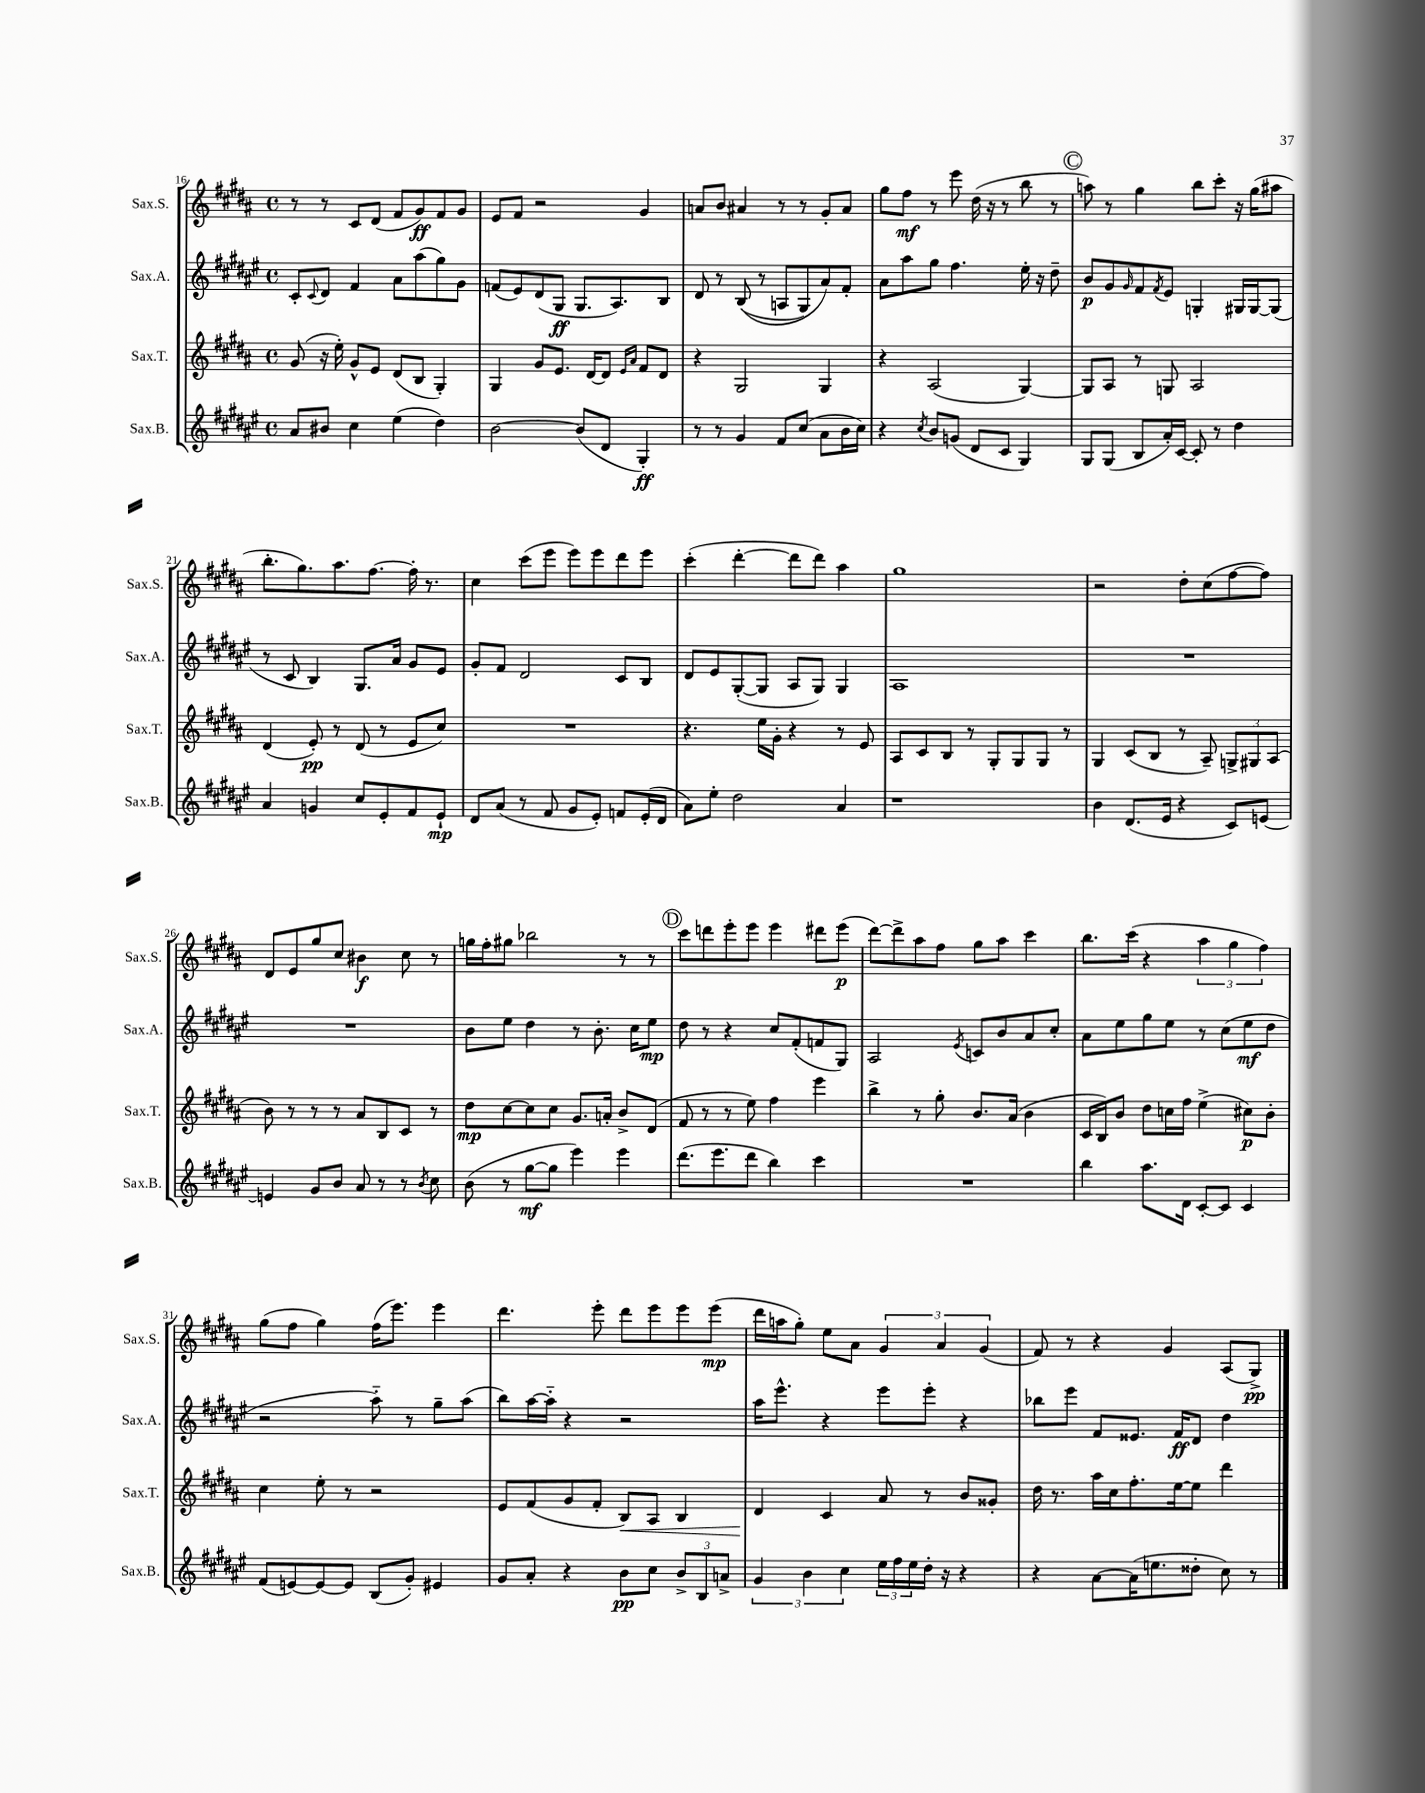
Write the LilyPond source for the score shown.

<<
\new StaffGroup <<
\new Staff = "s0" \with { instrumentName = "Sax.S." shortInstrumentName = "Sax.S." } {
    \clef treble \key b \major \defaultTimeSignature \time 4/4
    r8 r8 cis'8 dis'8( fis'8 gis'8\ff) fis'8 gis'8 |
    e'8 fis'8 r2 gis'4 |
    a'8 b'8 ais'4 r8 r8 gis'8-. ais'8 |
    gis''8 fis''8\mf r8 e'''8 dis''16( r16 r8 b''8 r8 |
    \mark \markup { \circle "C" } a''8) r8 gis''4 b''8 cis'''8-. r16 gis''16( ais''8 |
    b''8.-. gis''8.) ais''8. fis''8.~ fis''16-. r8. |
    cis''4 cis'''8( e'''8 e'''8) e'''8 dis'''8 e'''8 |
    cis'''4-.( dis'''4~-. dis'''8 dis'''8) ais''4 |
    gis''1 |
    r2 dis''8-. cis''8( fis''8~ fis''8) |
    dis'8 e'8 gis''8 cis''8 bis'4\f cis''8 r8 |
    g''16 fis''16-. gis''8 bes''2 r8 r8 |
    \mark \markup { \circle "D" } cis'''8 d'''8 e'''8-. e'''8 e'''4 dis'''8 e'''8\p( |
    dis'''8~) dis'''8-> ais''8 fis''8 gis''8 ais''8 cis'''4 |
    b''8. cis'''16( r4 \tuplet 3/2 { ais''4 gis''4 fis''4) } |
    gis''8( fis''8 gis''4) fis''16( e'''8.) e'''4 |
    dis'''4. e'''8-. dis'''8 e'''8 e'''8 e'''8\mp( |
    dis'''16 a''16 gis''8-.) e''8 ais'8 \tuplet 3/2 { gis'4 ais'4 gis'4( } |
    fis'8) r8 r4 gis'4 ais8( gis8->\pp) \bar "|." |
}
\new Staff = "s1" \with { instrumentName = "Sax.A." shortInstrumentName = "Sax.A." } {
    \clef treble \key fis \major \defaultTimeSignature \time 4/4
    cis'8-. \appoggiatura { cis'8 } dis'8 fis'4 ais'8 ais''8( gis''8) gis'8 |
    f'8( eis'8) dis'8( gis8\ff gis8. ais8.) b8 |
    dis'8 r8 b8(\( r8 a8 gis8) ais'8\) fis'8-. |
    ais'8 ais''8 gis''8 fis''4. eis''16-. r16 dis''8-- |
    \mark \markup { \circle "C" } b'8\p gis'8 \grace { gis'16 } fis'8 \acciaccatura { fis'8 } eis'8 g4-. gis16 gis16~ gis8( |
    r8 cis'8 b4) gis8. ais'16 gis'8 eis'8 |
    gis'8-. fis'8 dis'2 cis'8 b8 |
    dis'8 eis'8 gis8~-.( gis8 ais8 gis8) gis4 |
    ais1 |
    R1 |
    R1 |
    b'8 eis''8 dis''4 r8 b'8.-. cis''16 eis''8\mp |
    \mark \markup { \circle "D" } dis''8 r8 r4 cis''8 fis'8-.( f'8 gis8) |
    ais2 \acciaccatura { eis'8 } c'8 b'8 ais'8 cis''8-. |
    ais'8 eis''8 gis''8 eis''8 r8 cis''8( eis''8\mf dis''8 |
    r2 ais''8-_) r8 gis''8-- ais''8( |
    b''8) ais''16~ ais''16-_ r4 r2 |
    ais''16 eis'''8.-^ r4 eis'''8 eis'''8-. r4 |
    bes''8 eis'''8 fis'8 eisis'8. fis'16\ff dis'8 dis''4 \bar "|." |
}
\new Staff = "s2" \with { instrumentName = "Sax.T." shortInstrumentName = "Sax.T." } {
    \clef treble \key b \major \defaultTimeSignature \time 4/4
    gis'8( r16 e''16-.) gis'8-^ e'8 dis'8( b8 gis4-.) |
    gis4 gis'8 e'8. dis'16~ dis'8 \grace { e'16 ais'16 } fis'8 dis'8 |
    r4 gis2 gis4 |
    r4 ais2( gis4~) |
    \mark \markup { \circle "C" } gis8 ais8 r8 g8 ais2 |
    dis'4( e'8-.\pp) r8 dis'8( r8 e'8 cis''8) |
    R1 |
    r4. e''16 gis'16-. r4 r8 e'8 |
    ais8 cis'8 b8 r8 gis8-. gis8 gis8 r8 |
    gis4 cis'8( b8 r8 ais8--) \tuplet 3/2 { g8-> gis8 ais8( } |
    b'8) r8 r8 r8 ais'8 b8 cis'8 r8 |
    dis''8\mp cis''8~ cis''8 cis''8 gis'8. a'16-. b'8-> dis'8( |
    \mark \markup { \circle "D" } fis'8 r8 r8 e''8) fis''4 e'''4 |
    b''4-> r8 gis''8-. b'8. ais'16( b'4 |
    cis'16 b16) b'8 dis''8 c''16 fis''16 e''4->( cis''8\p) b'8-. |
    cis''4 e''8-. r8 r2 |
    e'8 fis'8( gis'8 fis'8-. b8\<) ais8 b4 |
    dis'4\! cis'4 ais'8 r8 b'8 gisis'8-. |
    dis''16 r8. ais''16 cis''16 fis''8.-. e''16~ e''8 dis'''4 \bar "|." |
}
\new Staff = "s3" \with { instrumentName = "Sax.B." shortInstrumentName = "Sax.B." } {
    \clef treble \key fis \major \defaultTimeSignature \time 4/4
    ais'8 bis'8 cis''4 eis''4( dis''4) |
    b'2~ b'8( dis'8 gis4-.\ff) |
    r8 r8 gis'4 fis'8 cis''8( ais'8 b'16 cis''16) |
    r4 \acciaccatura { cis''8 } b'8 g'8( dis'8 cis'8 gis4) |
    \mark \markup { \circle "C" } gis8 gis8( b8 ais'16-.) cis'16~ cis'8-. r8 dis''4 |
    ais'4 g'4 cis''8 eis'8-. fis'8 eis'8-!\mp |
    dis'8 ais'8( r8 fis'8 gis'8 eis'8-.) f'8 eis'16-.( dis'16 |
    ais'8) eis''8-. dis''2 ais'4 |
    r1 |
    b'4 dis'8.( eis'16 r4 cis'8) e'8~ |
    e'4 gis'8 b'8 ais'8 r8 r8 \acciaccatura { b'8 } cis''8 |
    b'8( r8 gis''8~\mf gis''8 eis'''4) eis'''4 |
    \mark \markup { \circle "D" } dis'''8.( eis'''8. dis'''8 b''4) cis'''4 |
    R1 |
    b''4 ais''8. dis'16 cis'8~-. cis'8 cis'4 |
    fis'8( e'8~) e'8~ e'8 b8( gis'8-.) eis'4 |
    gis'8 ais'8-. r4 b'8\pp cis''8 \tuplet 3/2 { b'8-> b8 a'8-> } |
    \tuplet 3/2 { gis'4 b'4 cis''4 } \tuplet 3/2 { eis''16 fis''16 eis''16 } dis''16-. r16 r4 |
    r4 ais'8~ ais'16( e''8. disis''8-. cis''8) r8 \bar "|." |
}
>>
>>
\layout { \context { \Score currentBarNumber = #16 } }
